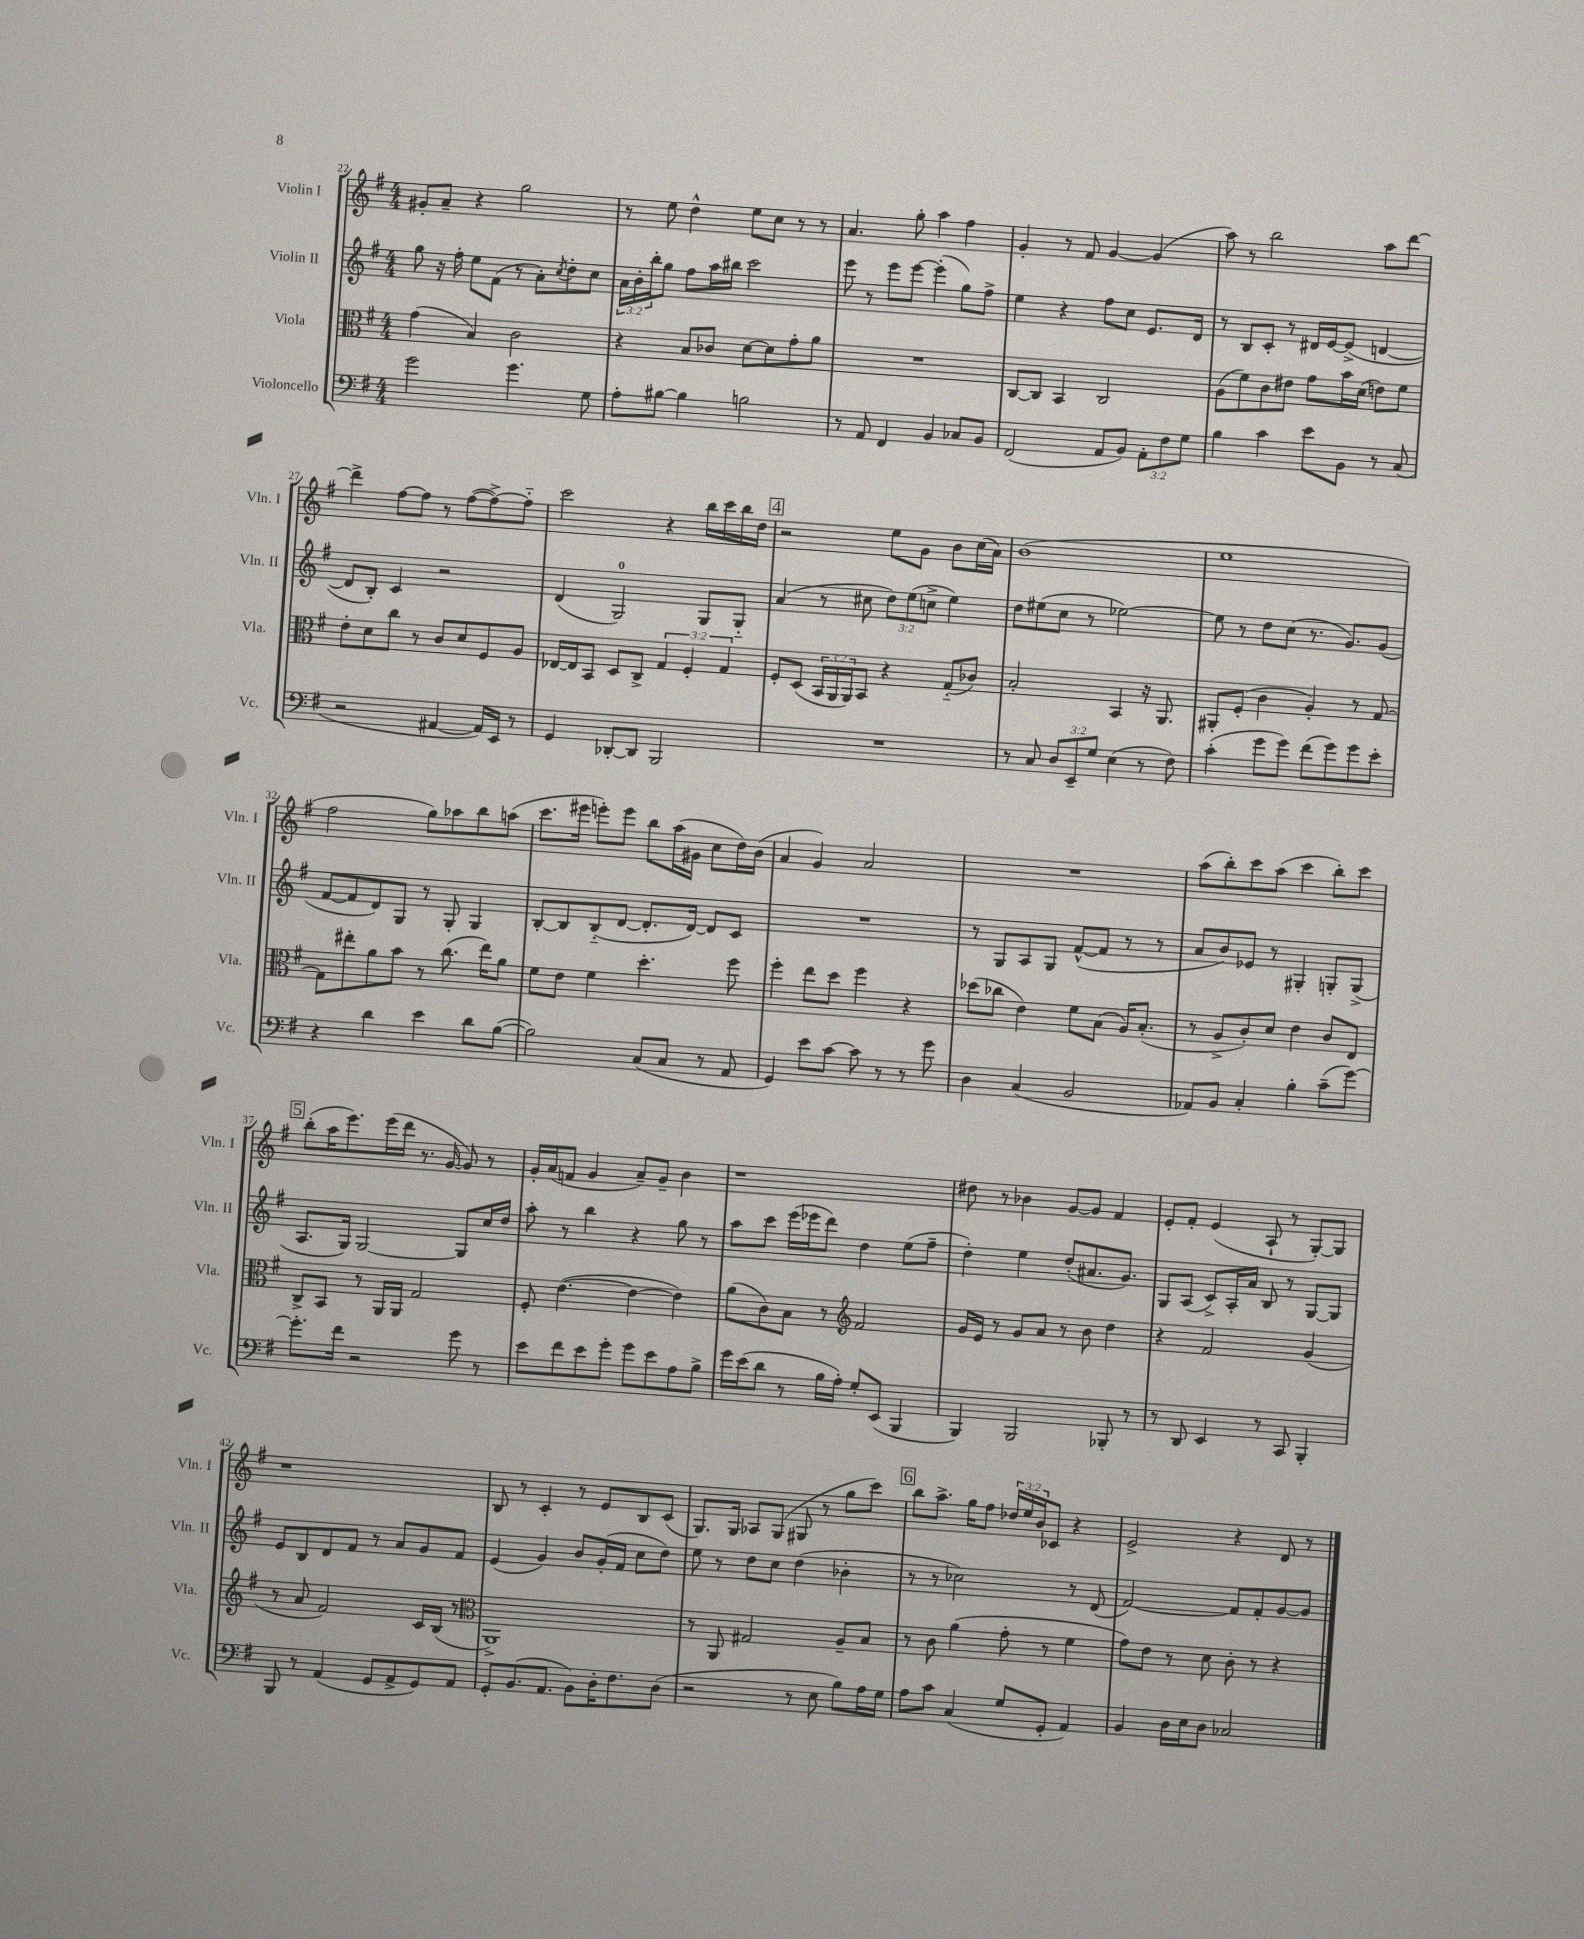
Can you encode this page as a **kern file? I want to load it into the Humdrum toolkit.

**kern	**kern	**kern	**kern
*staff4	*staff3	*staff2	*staff1
*clefF4	*clefC3	*clefG2	*clefG2
*k[f#]	*k[f#]	*k[f#]	*k[f#]
*M4/4	*M4/4	*M4/4	*M4/4
2g	(4g	8gg	8g#'
.	.	16r	8a~
.	.	16ff#'	.
.	4B)	8ee	4r
.	.	(8f#	.
4.g	2c	8r	2gg
.	.	8a')	.
.	.	8qcc	.
.	.	8dd'	.
8G	.	8cc	.
=	=	=	=
8A'	4r	24a	8r
.	.	24b'	.
.	.	24bb'	.
[8B#	.	8gg	8ee
4B#]	8B	8ff#	4dd^^
.	8c-	16aa	.
.	.	16bb#	.
2B	[8d	2ccc	8ee
.	8d]	.	8cc
.	8g'	.	8r
.	8a	.	8r
=	=	=	=
8r	1r	8eee	4.a
8AA	.	8r	.
4FF#	.	8eee	.
.	.	[8eee	8gg'
4BB	.	(4eee']	4aa
8C-	.	8gg)	4ff#
8BB	.	8ff#^	.
=	=	=	=
(2FF#	[8C	4ee	4g'
.	8C]	.	.
.	4BB	4r	8r
.	.	.	8f#
8AA	2C	8ff#	[4g
8BB)	.	8cc	.
12AA'	.	8.e	(4g]
12F#	.	.	.
12G	.	.	.
.	.	16d	.
=	=	=	=
4B	(8A	8r	8aa)
.	8f#)	8B	8r
4c	8c	8c'	2bb
.	8e#	8r	.
8e	8g	16d#	.
.	.	[16e	.
8BB	16b	(8e^]	.
.	(16d	.	.
8r	8e)	[4d	8aa
(8C	8f#	.	[8ddd
=	=	=	=
2r	8e'	8d]	4ddd^]
.	8d	8B')	.
.	8cc	4c	[8ff#
.	8r	.	8ff#]
[4AA#	8c	2r	8r
.	8d	.	([8ff#
16AA#])	8F#	.	8ff#^_)
16EE	.	.	.
8r	8A	.	8ff#'~]
=	=	=	=
4GG	[16E-	(4d	2ccc
.	16E-]	.	.
.	8BB	.	.
[8DD-'	8D	2G)	.
8DD-]	8C^	.	.
2BBB	6G	.	4r
.	6F#'	.	.
.	.	8G	16bb
.	.	.	16ccc
.	6G	.	.
.	.	8G'~	16bb
.	.	.	16dd
=	=	=	=
1r	8F#'	(4a	2r
.	(8D	.	.
.	24BB	8r	.
.	24AA	.	.
.	24AA)	.	.
.	8BB	8cc#	.
.	4r	12dd)	8ee
.	.	(12ee	.
.	.	.	8g
.	.	12cc^	.
.	(8G'~	4ee)	8b
.	8c-)	.	(16cc
.	.	.	16a)
=	=	=	=
8r	2B'	8dd	(1b
8C	.	(8ee#	.
12D	.	8cc	.
12EE~	.	.	.
.	.	8r	.
12G	.	.	.
(4E	4BB	[2ee-)	.
8r	16r	.	.
.	8.AA	.	.
8F#)	.	.	.
=	=	=	=
(4c'	8AA#'	8ee-]	1ee
.	(8F#'	8r	.
8g	4c	8dd	.
8g)	.	(8cc	.
(8f#	4A')	8.r	.
8g)	.	.	.
.	.	8.g)	.
8g	8r	.	.
8e'	[8G	(8g	.
=	=	=	=
4r	8G]	[8f#	2ff#
.	8ee#'	8f#]	.
4d	8a	8d)	.
.	8b	8G	.
4e	8r	8r	8gg)
.	(8.cc	8G'	8aa-
8d	.	4G	8bb
.	16ee#)	.	.
([8B	8a	.	(8aa
=	=	=	=
2B])	8f#	[8B'	8.ccc
.	8e	8B]	.
.	.	.	16eee#
.	4f#	(8B'~	8eee')
.	.	[8d	8eee
(8C	4.dd'	8.d']	8bb
8C	.	.	(16aa
.	.	[16d)	16g#
8r	.	8d]	8cc
8AA	8ff#	8c	16dd)
.	.	.	(16b
=	=	=	=
4GG)	4ff#'	1r	4a
8e	8ee	.	4g)
[8c	8dd	.	.
8c]	4ff#	.	2a
8r	.	.	.
8r	4r	.	.
8g	.	.	.
=	=	=	=
4D	(8dd-	8r	1r
.	8cc-	8G	.
(4C	4e)	8A	.
.	.	8G	.
2BB	8f#	([8f#^^	.
.	(8B	8f#]	.
.	16A)	8r	.
.	(8.B'	.	.
.	.	8r	.
=	=	=	=
8AA-)	8r	8a	(8aa
8BB	8A^	8b)	8bb')
4C'	8c')	8e-	8ccc
.	8d	8r	(8aa
4B'	4e	4G#'	4ccc
(8c~	8c	8G'	8bb')
[8g)	8E	(8G^	8ccc
=	=	=	=
8.g']	8C^	8.A	(8bb'
.	8BB	.	16aa
16f#	.	16G)	8.eee)
2r	8r	[2G	.
.	16AA	.	(16eee
.	16AA	.	16ddd
.	2G	.	8.r
.	.	.	[16g
8g	.	8G]	8g])
8r	.	16cc	8r
.	.	16dd	.
=	=	=	=
8e	8F#'	8aa'	16g'
.	.	.	(16a
8f#	([4.e	8r	8f
8e	.	4bb	4g
8g'	.	.	.
8g	4e_	4r	8a~)
8e	.	.	8g~
8A	4e])	8gg	4b
8B^	.	8r	.
=	=	=	=
16g	(8a	8aa	1r
(16e	.	.	.
8d	8c)	8ccc	.
8r	8B	(16eee	.
.	.	16eee-	.
16B	8r	8ddd)	.
16A')	.	.	.
*	*clefG2	*	*
8G'	2f#	4dd	.
(8EE	.	.	.
4BBB	.	(8ee	.
.	.	8ff#~	.
=	=	=	=
4BBB)	16g	4dd')	8dd#
.	16e	.	.
.	8r	.	8r
2BBB	8g	4ee	4b-
.	8a	.	.
.	8r	(8dd'	[8g
.	8b	8.a#	8g]
8BBB-'	4dd	.	4f#
.	.	8.g)	.
8r	.	.	.
=	=	=	=
8r	4r	8G	8e'
8DD	.	(8A	8f#'
4EE	2f#	8c^)	(4e
.	.	16A'	.
.	.	16a	.
8r	.	8B	8A`
8CC	.	8r	8r
4BBB'	(4g	[8G	[8G')
.	.	8G]	8G]
=	=	=	=
8BBB	8r	8e	1r
8r	8a	8B	.
(4AA	2f#)	8d	.
.	.	8f#	.
8GG	.	8r	.
8AA^	.	8a	.
8GG)	16c	8g	.
.	(16B	.	.
8AA	8r	8f#	.
=	=	=	=
*	*clefC3	*	*
8GG'	1AA^)	(4e	8B
(8.BB	.	.	8r
.	.	4g)	4c'
8.AA	.	.	.
8BB)	.	8b	8r
16D'	.	(16g'	8e
8.F#	.	16f#	.
.	.	8cc	8B
(8D	.	8dd)	(8c
=	=	=	=
2r	8r	8ee	8.G)
.	8AA	8r	.
.	.	.	16G
.	2G#	8dd	8A-
.	.	8cc	(8G
8r	.	(4dd	8G#
8E	.	.	8r
8B)	8A~	4b-'	8gg
16A	8B	.	8ccc)
16G	.	.	.
=	=	=	=
8A	8r	8r	8bb
8c	8c	8r	8.aa^
(4C	(4a	2cc-)	.
.	.	.	16gg
.	.	.	8ff#
8G	8g'	.	24dd-
.	.	.	24ee
.	.	.	24b
8GG'	8r	.	8c-
4AA)	4f#	8r	4r
.	.	(8d	.
=	=	=	=
4BB	8g)	[2f#)	2e^
.	8e	.	.
16D	8r	.	.
16E	.	.	.
8D	8d	.	.
2C-	8c'	8f#]	4r
.	8r	8f#'	.
.	4r	[8g	8d
.	.	8g]	8r
==	==	==	==
*-	*-	*-	*-
